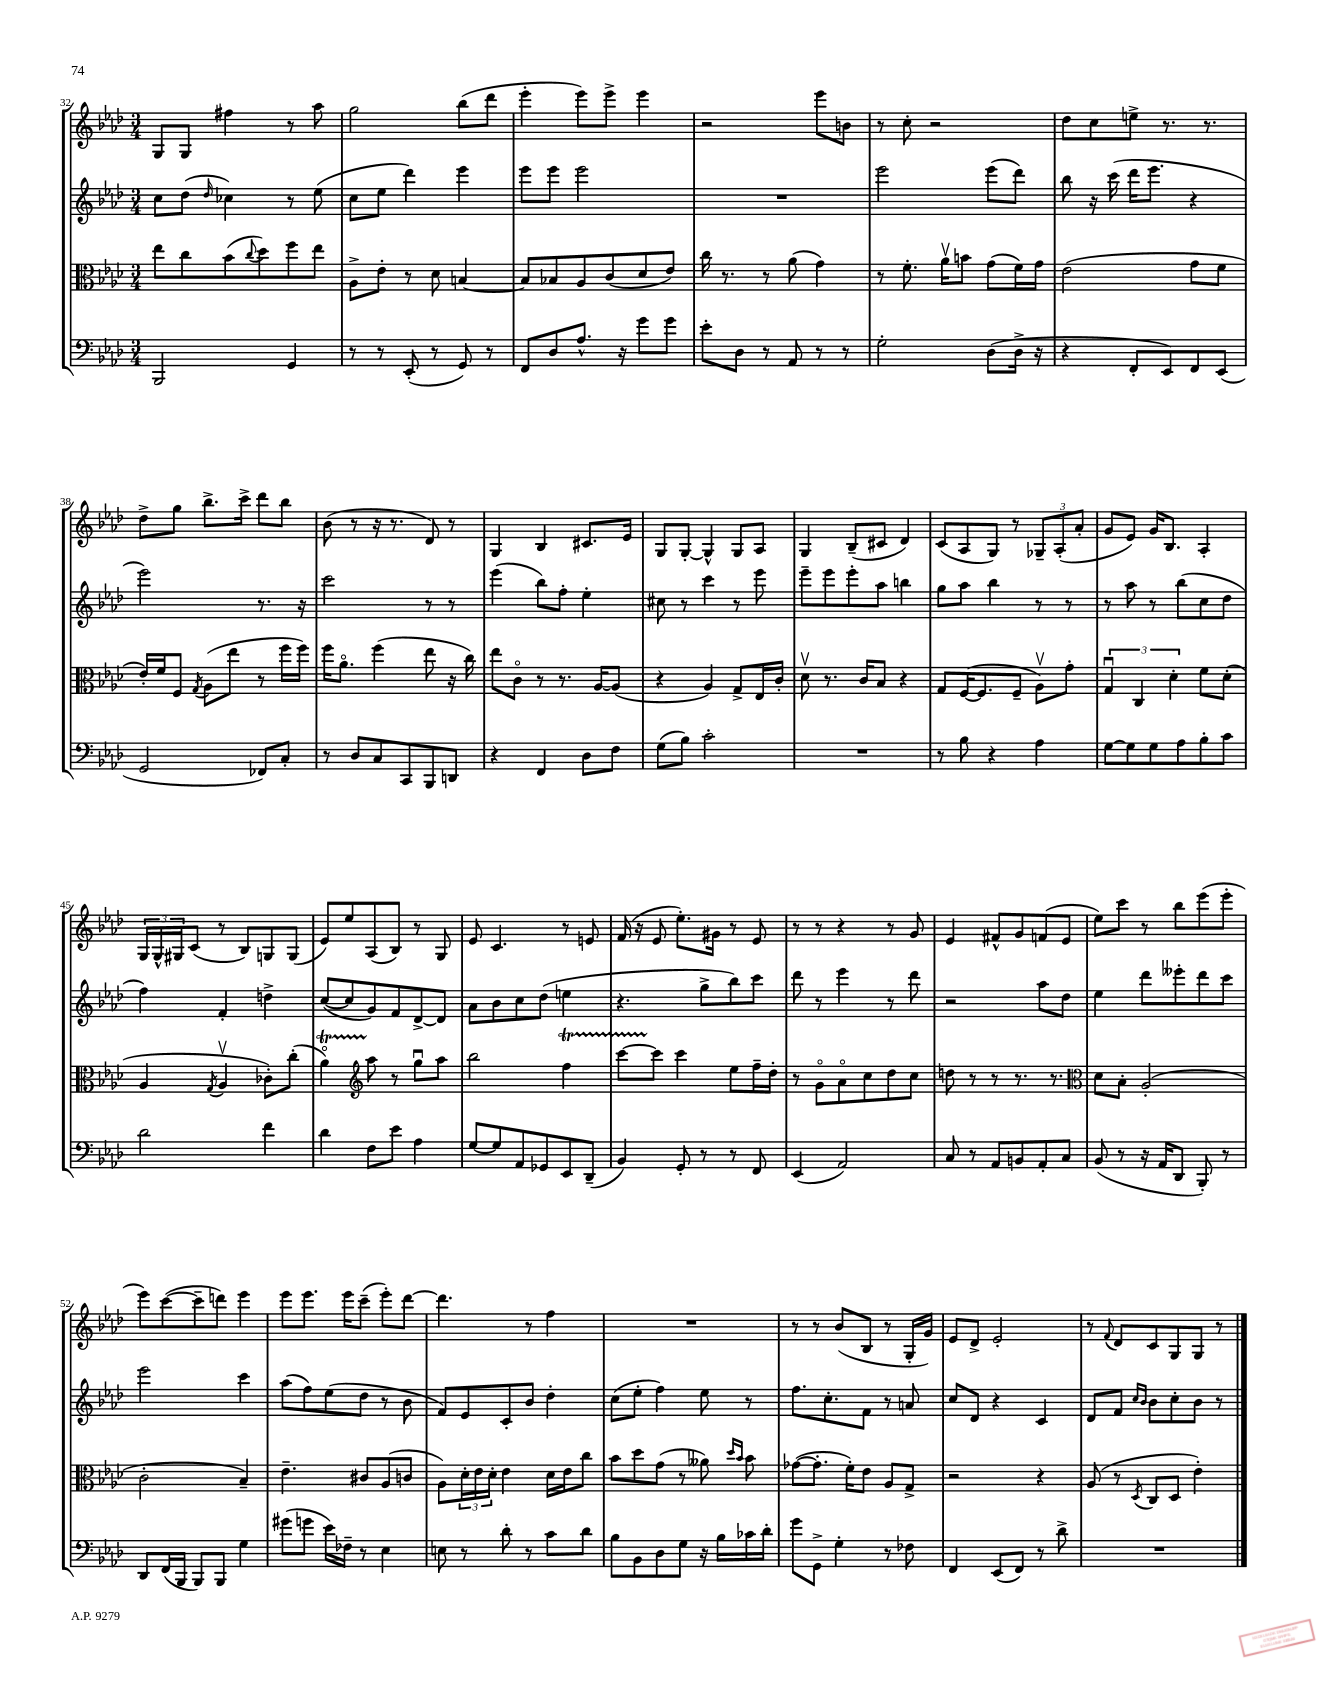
<<
\new StaffGroup <<
\new Staff = "s0" {
    \clef treble \key aes \major \numericTimeSignature \time 3/4
    g8 g8 fis''4 r8 aes''8 |
    g''2 bes''8( des'''8 |
    ees'''4-. ees'''8) ees'''8-> ees'''4 |
    r2 ees'''8 b'8 |
    r8 c''8-. r2 |
    des''8 c''8 e''8-> r8. r8. |
    des''8-> g''8 bes''8.-> c'''16-> des'''8 bes''8 |
    bes'8( r8 r16 r8. des'8) r8 |
    g4 bes4 cis'8. ees'16 |
    g8 g8~-. g4-^ g8 aes8 |
    g4 bes8--( cis'8 des'4) |
    c'8( aes8 g8) r8 \tuplet 3/2 { ges8-- aes8-.( aes'8-. } |
    g'8 ees'8) g'16 bes8. aes4-. |
    \tuplet 3/2 { g16 g16-^ gis16 } c'8( r8 bes8) g8 g8( |
    ees'8) ees''8 aes8( bes8) r8 g8 |
    ees'8 c'4. r8 e'8 |
    f'16( r16 ees'8 ees''8.-.) gis'16 r8 ees'8 |
    r8 r8 r4 r8 g'8 |
    ees'4 fis'8-^ g'8 f'8( ees'8 |
    ees''8) c'''8 r8 bes''8 ees'''8( ees'''8-. |
    ees'''8) c'''8~( c'''8-- d'''8) ees'''4 |
    ees'''8 ees'''8. ees'''16 c'''8--( ees'''8-.) des'''8~ |
    des'''4. r8 f''4 |
    R2. |
    r8 r8 bes'8( bes8 r8 g16-. g'16) |
    ees'8 des'8-> ees'2-. |
    r8 \appoggiatura { f'8 } des'8 c'8 g8 g8 r8 \bar "|." |
}
\new Staff = "s1" {
    \clef treble \key aes \major \numericTimeSignature \time 3/4
    c''8 des''8( \grace { des''16 } ces''4) r8 ees''8( |
    c''8 ees''8 des'''4) ees'''4 |
    ees'''8 ees'''8 ees'''2 |
    R2. |
    ees'''2 ees'''8( des'''8) |
    bes''8 r16 c'''16( des'''16 ees'''8. r4 |
    ees'''2) r8. r16 |
    c'''2 r8 r8 |
    ees'''4( bes''8) f''8-. ees''4-. |
    cis''8 r8 c'''4 r8 ees'''8 |
    ees'''8-- ees'''8 ees'''8-. aes''8 b''4 |
    g''8 aes''8 bes''4 r8 r8 |
    r8 aes''8 r8 bes''8( c''8 des''8 |
    f''4) f'4-. d''4-> |
    c''8~( c''8 g'8) f'8 des'8~-> des'8 |
    aes'8 bes'8 c''8 des''8( e''4 |
    r4. g''8-> bes''8) c'''8 |
    des'''8 r8 ees'''4 r8 des'''8 |
    r2 aes''8 des''8 |
    ees''4 des'''8 eeses'''8-. des'''8 c'''8 |
    ees'''2 c'''4 |
    aes''8( f''8) ees''8( des''8 r8 bes'8 |
    f'8) ees'8 c'8-. bes'8 des''4-. |
    c''8( ees''8-. f''4) ees''8 r8 |
    f''8. c''8.-. f'8 r8 a'8 |
    c''8 des'8 r4 c'4 |
    des'8 f'8 \grace { c''16 bes'16 } bes'8 c''8-. bes'8 r8 \bar "|." |
}
\new Staff = "s2" {
    \clef alto \key aes \major \numericTimeSignature \time 3/4
    ees''8 c''8 bes'8( \appoggiatura { c''8 } des''8) f''8 ees''8 |
    aes8-> ees'8-. r8 des'8 b4~ |
    b8 bes8 aes8 c'8( des'8 ees'8) |
    c''16 r8. r8 aes'8( g'4) |
    r8 f'8.-. aes'16\upbow b'8 g'8( f'16) g'16 |
    ees'2( g'8 f'8 |
    ees'16-.) f'16 f8 \acciaccatura { g8 } aes8( ees''8 r8 f''16 f''16) |
    f''16 aes'8.\flageolet f''4( ees''8 r16 c''16) |
    ees''8 c'8\flageolet r8 r8. aes16~ aes8( |
    r4 aes4) g8-> ees16 c'16-. |
    des'8\upbow r8. c'16 bes8 r4 |
    g8 f16~( f8. f8-- aes8\upbow) g'8-. |
    \tuplet 3/2 { g4\downbow c4 des'4-. } f'8 des'8-.( |
    aes4 \acciaccatura { g8 } aes4\upbow ces'8-.) c''8-.( |
    aes'4\flageolet\startTrillSpan) \clef treble aes''8\stopTrillSpan r8 g''8\downbow aes''8 |
    bes''2 f''4\startTrillSpan |
    c'''8~ c'''8\stopTrillSpan c'''4 ees''8 f''16-- des''16-. |
    r8 g'8\flageolet aes'8\flageolet c''8 des''8 c''8 |
    d''8 r8 r8 r8. r8. |
    \clef alto des'8 bes8-. aes2-.( |
    c'2-. bes4--) |
    ees'4.-- cis'8 aes8( c'8 |
    aes8) \tuplet 3/2 { des'16-. ees'16 des'16-. } ees'4 des'16 ees'16 c''8 |
    bes'8 des''8 g'8( r8 aeses'8) \grace { des''16 bes'16 } bes'8 |
    ges'8~( ges'8.-. f'16-.) ees'8 aes8 g8-> |
    r2 r4 |
    aes8( r8 \acciaccatura { des8 } c8 des8 ees'4-.) \bar "|." |
}
\new Staff = "s3" {
    \clef bass \key aes \major \numericTimeSignature \time 3/4
    bes,,2 g,4 |
    r8 r8 ees,8-.( r8 g,8) r8 |
    f,8 des8 aes8.-^ r16 g'8 g'8 |
    ees'8-. des8 r8 aes,8 r8 r8 |
    g2-. des8( des16-> r16 |
    r4 f,8-. ees,8) f,8 ees,8( |
    g,2 fes,8) c8-. |
    r8 des8 c8 c,8 bes,,8 d,8 |
    r4 f,4 des8 f8 |
    g8( bes8) c'2-. |
    R2. |
    r8 bes8 r4 aes4 |
    g8~ g8 g8 aes8 bes8-. c'8 |
    des'2 f'4 |
    des'4 f8 ees'8 aes4 |
    g8~ g8 aes,8 ges,8 ees,8 des,8--( |
    bes,4) g,8-. r8 r8 f,8 |
    ees,4( aes,2) |
    c8 r8 aes,8 b,8 aes,8-. c8 |
    bes,8( r8 r16 aes,16 des,8 bes,,8-.) r8 |
    des,8 f,16( bes,,16 bes,,8) bes,,8 g4 |
    gis'8( g'8 ees'16) fes16-- r8 ees4 |
    e8 r8 des'8-. r8 c'8 des'8 |
    bes8 bes,8 des8 g8 r16 bes16 ces'16 des'16-. |
    g'8 g,8-> g4-. r8 fes8 |
    f,4 ees,8( f,8) r8 des'8-> |
    R2. \bar "|." |
}
>>
>>
\layout { \context { \Score currentBarNumber = #32 } }
